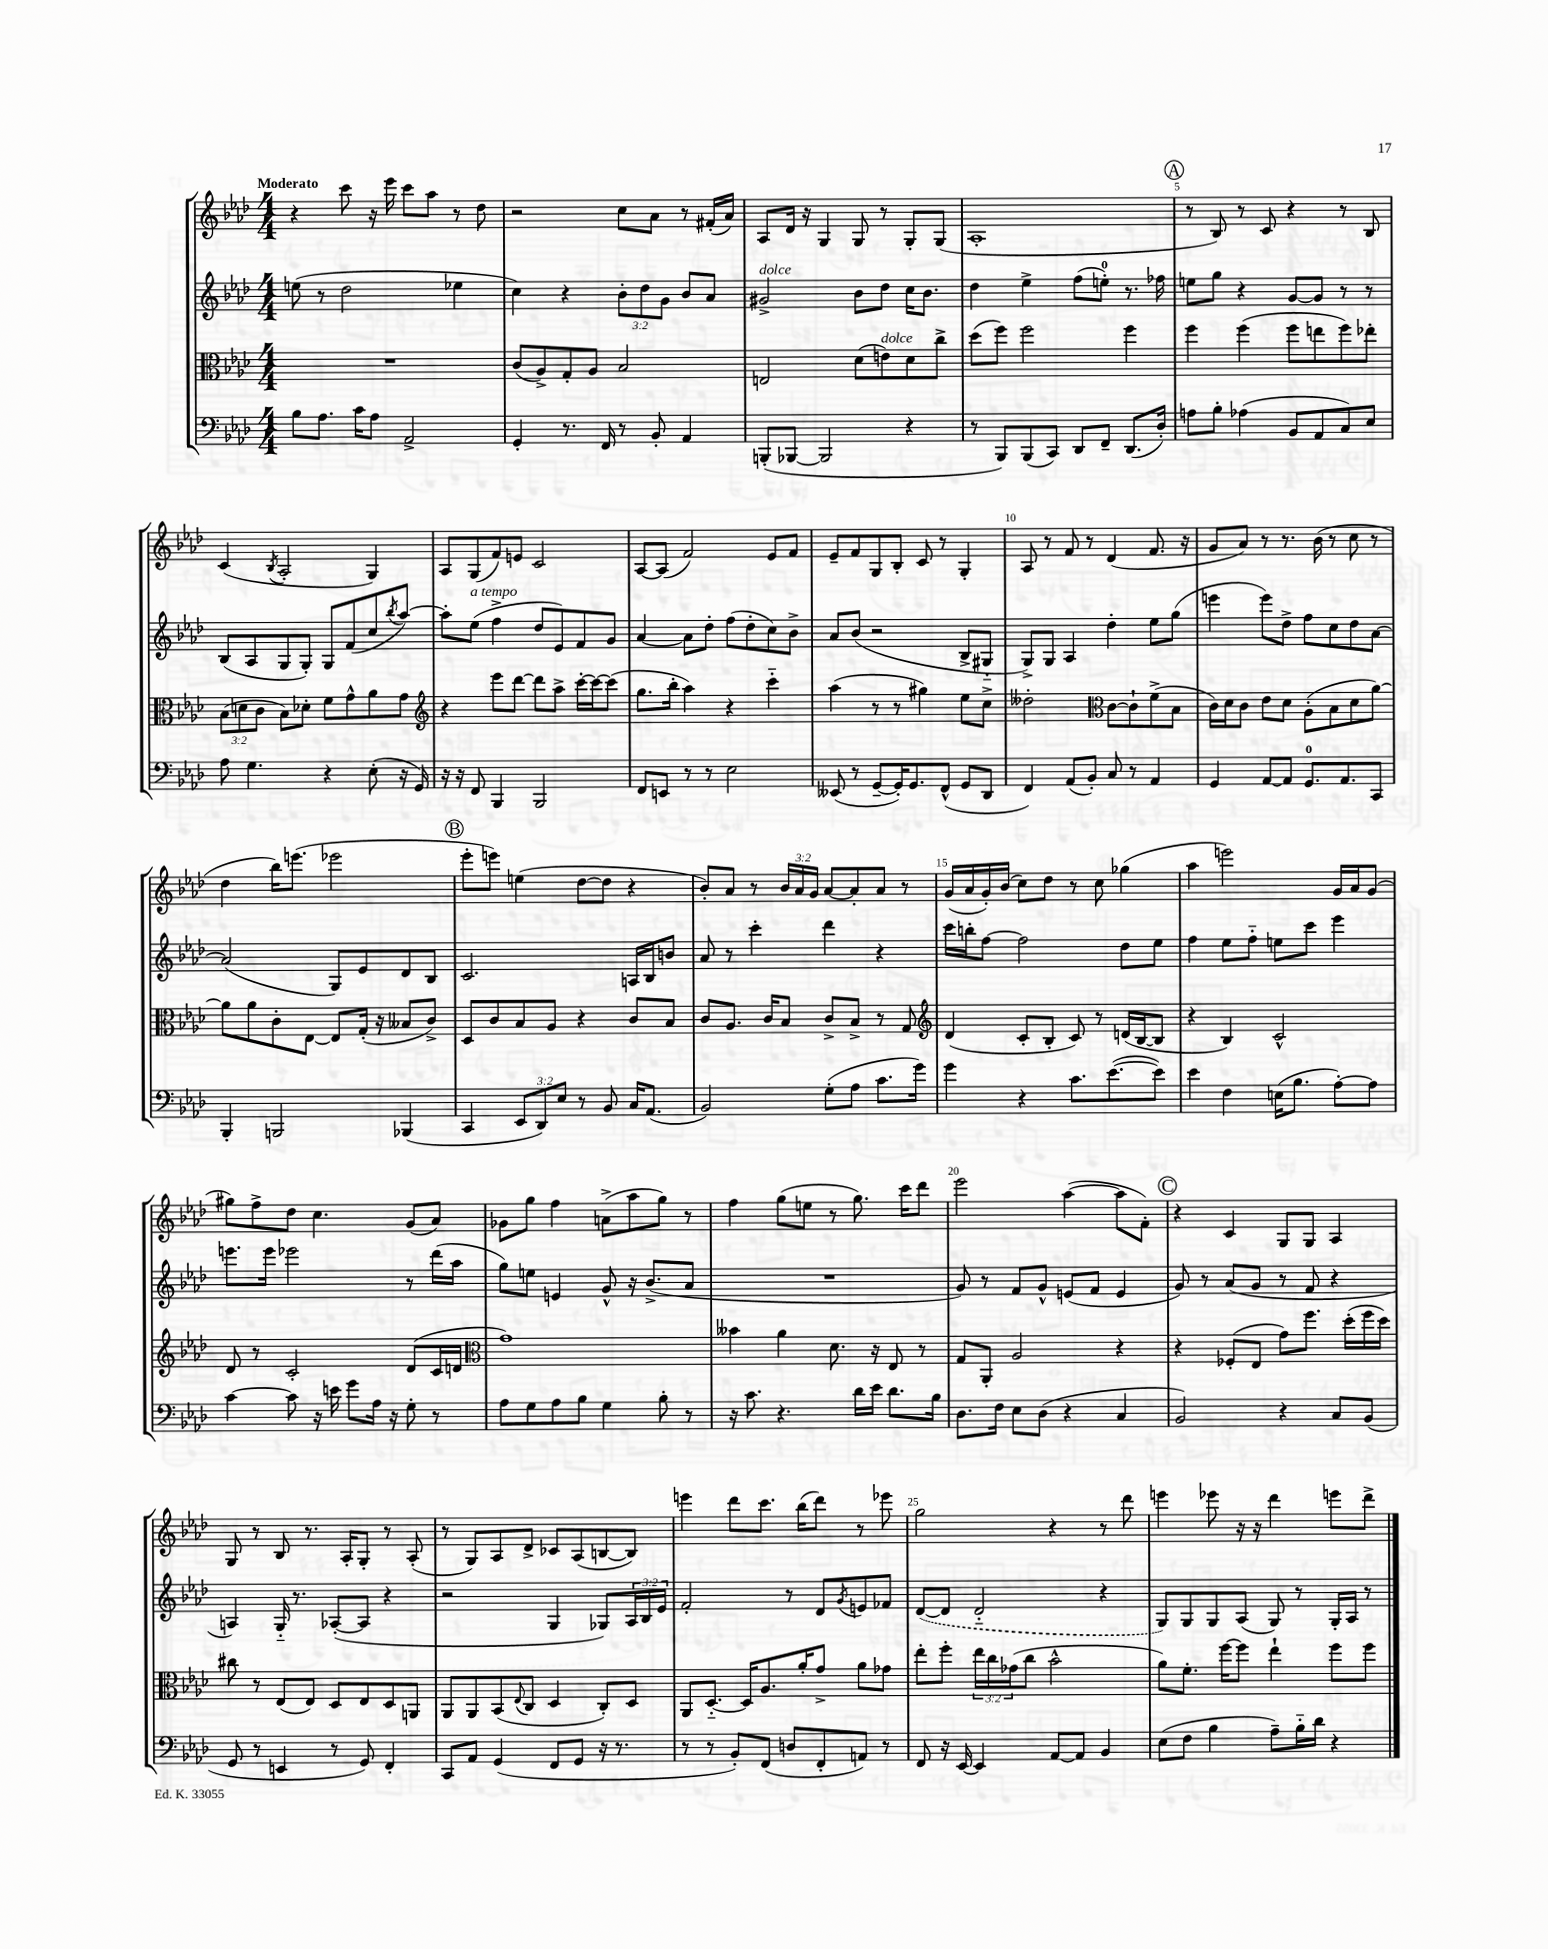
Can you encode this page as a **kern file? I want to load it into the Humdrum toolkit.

**kern	**kern	**kern	**kern
*staff4	*staff3	*staff2	*staff1
*clefF4	*clefC3	*clefG2	*clefG2
*k[b-e-a-d-]	*k[b-e-a-d-]	*k[b-e-a-d-]	*k[b-e-a-d-]
*M4/4	*M4/4	*M4/4	*M4/4
8B-	1r	(8ee	4r
8.A-	.	8r	.
.	.	2dd-	8ccc
16c	.	.	.
8A-	.	.	16r
.	.	.	16eee-
2AA-^	.	.	8ccc
.	.	.	8aa-
.	.	4ee-	8r
.	.	.	8dd-
=	=	=	=
4GG'	(8c	4cc)	2r
.	8A-^)	.	.
8.r	8G'	4r	.
.	8A-	.	.
16FF	.	.	.
8r	2B-	12b-'	8cc
.	.	12dd-	.
8BB-'	.	.	8a-
.	.	12g	.
4AA-	.	8b-	8r
.	.	8a-	(16f#'
.	.	.	16a-)
=	=	=	=
(8BBB'	2E	2g#^	8A-
[8BBB-	.	.	16d-
.	.	.	16r
2BBB-]	.	.	4G
.	(8d-	8b-	8G
.	8e)	8dd-	8r
4r	8d-	16cc	8G'
.	.	8.b-	.
.	8cc^	.	(8G
=	=	=	=
8r	(8dd-	4dd-	1A-'
8BBB-)	8ff)	.	.
(8BBB-	2ff	4ee-^	.
8CC)	.	.	.
8DD-	.	(8ff	.
8FF~	.	8ee')	.
(8.DD-	4ff	8.r	.
16D-')	.	16ff-	.
=	=	=	=
8A	4ff	8ee	8r
8B-'	.	8gg	8B-)
(4A-	(4ff	4r	8r
.	.	.	8c
8BB-	8ff	[8g	4r
8AA-	8ee	8g]	.
8C)	8ff)	8r	8r
8E-	8ee-'	8r	8B-
=	=	=	=
8A-	(12B-	(8B-	(4c
.	12d	.	.
4.G	.	8A-	.
.	12c	.	.
.	.	.	8qB-
.	8B-)	8G	2A-'
.	8d-'	8G')	.
4r	8f	8G	.
.	8g^^	(8f	.
(8E-'	8a-	8cc	4G)
.	.	8qbb-	.
16r	8g	[8aa-)	.
16GG)	.	.	.
=	=	=	=
*	*clefG2	*	*
16r	4r	8aa-']	8A-
16r	.	.	.
8FF	.	(8ee-	(8G
4BBB-	8eee-	4ff^	8f)
.	[8ddd-	.	8e
2BBB-	8ddd-]	8dd-	2c
.	8aa-^	8e-)	.
.	[16ccc'	8f	.
.	16ccc_	.	.
.	(8ccc]	8g	.
=	=	=	=
8FF	8.gg	[4a-	[8A-
8EE	.	.	(8A-]
.	16bb-'	.	.
8r	4aa-)	8a-]	2f)
8r	.	8dd-'	.
2E-	4r	(8ff	.
.	.	8dd-'	.
.	4ccc'~	8cc)	8e-
.	.	8b-^	8f
=	=	=	=
(8EE--	(4aa-	8a-	8e-~
8r	.	(8b-	8f
[8GG~	8r	2r	8G
16GG'])	8r	.	8B-'
8.GG	.	.	.
.	4gg#)	.	8c
(8FF^^	.	.	8r
8GG	8ee-	8B-^	4G'
8DD-	8cc^	8G#'~	.
=	=	=	=
4FF)	2dd--'	8G^)	8A-
.	.	8G	8r
(8AA-	.	4A-	8f
8BB-')	.	.	8r
*	*clefC3	*	*
8C	[8c	4dd-'	(4d-
8r	8c`]	.	.
4AA-	(8f^	8ee-	8.f
.	8B-	(8gg	.
.	.	.	16r
=	=	=	=
4GG	16c)	4eee	8g
.	16d-	.	.
.	8c	.	8a-)
[8AA-	8e-	8eee)	8r
8AA-]	8d-	8dd-^	8.r
8.GG	(8A-'	8ff	.
.	.	.	(16b-
.	8B-	8cc	8r
8.AA-	.	.	.
.	8d-	8dd-	8cc
8CC	[8a-)	[8a-	8r
=	=	=	=
4BBB-'	8a-]	(2a-]	4dd-
.	8a-	.	.
2BBB	8c'	.	16bb-)
.	.	.	(8.eee
.	[8E-	.	.
.	8E-]	8G)	2eee-
.	(16G'	8e-	.
.	16r	.	.
(4BBB-	8B--	8d-	.
.	8c^)	8B-	.
=	=	=	=
4CC	8D-	2.c	8eee-'
.	8c	.	8eee)
12EE-	8B-	.	(4ee
12DD-)	.	.	.
.	8A-	.	.
12E-	.	.	.
8r	4r	.	[8dd-
8BB-	.	.	8dd-]
16C	8c	16A	4r
(8.AA-	.	16B-	.
.	8B-	8b	.
=	=	=	=
2BB-)	8c	8a-	8b-')
.	8.A-	8r	8a-
.	.	4ccc'	8r
.	16c	.	.
.	8B-	.	24b-
.	.	.	24a-
.	.	.	24g
(8G'	8c^	4ddd-	[8a-
8A-	8B-^	.	8a-']
8.c	8r	4r	8a-
.	8G	.	8r
16g)	.	.	.
=	=	=	=
*	*clefG2	*	*
4g	(4d-	16ccc	(16g
.	.	16bb'	16a-
.	.	[8ff	16g')
.	.	.	(16b-
4r	8c'	2ff]	8cc)
.	8B-'	.	8dd-
8.c	8c)	.	8r
.	8r	.	8cc
([8.e-	.	.	.
.	(16d	8dd-	(4gg-
.	[16B-	.	.
8e-])	8B-]	8ee-	.
=	=	=	=
4e-	4r	4ff	4aa-
4F	4B-)	8ee-	2eee)
.	.	8ff'~	.
(16E	2c^^	8ee	.
8.B-	.	.	.
.	.	8ccc	.
[8A-')	.	4eee-	16g
.	.	.	16a-
8A-]	.	.	(8g
=	=	=	=
[4c	8d-	8.eee	8gg#)
.	8r	.	8ff^
.	.	16eee	.
8c]	2c'	2eee-	8dd-
16r	.	.	4.cc
16e	.	.	.
8g	.	.	.
16A-	.	.	.
16r	.	.	.
8G'	(8d-	8r	(8g
8r	16c	(16ddd-	8a-)
.	16d	16aa-	.
=	=	=	=
*	*clefC3	*	*
8A-	1g)	8gg)	8g-
8G	.	8ee	8gg
8A-	.	4e	4ff
8B-	.	.	.
4G	.	8g^^	(8a^
.	.	16r	8aa-
.	.	(8.b-^	.
8B-'	.	.	8gg)
8r	.	8a-	8r
=	=	=	=
16r	4b--	1r	4ff
8.c	.	.	.
4.r	4a-	.	(8gg
.	.	.	8ee
.	8.d-	.	8r
16d-	.	.	8.gg)
16e-	16r	.	.
8.d-	8E-	.	.
.	.	.	16ccc
.	8r	.	8ddd-
16B-	.	.	.
=	=	=	=
8.D-	8G	8g)	2eee-
.	8AA-'	8r	.
16F	.	.	.
8E-	2A-	8f	.
(8D-	.	8g^^	.
4r	.	(8e	([4aa-
.	.	8f	.
4C	4r	4e	8aa-]
.	.	.	8f')
=	=	=	=
2BB-)	4r	8g)	4r
.	.	8r	.
.	(8F-'	(8a-	4c
.	8E-	8g	.
4r	8g)	8r	8G
.	8.ff	8f	8G
8C	.	4r	4A-
.	(16dd-'	.	.
(8BB-	16ff	.	.
.	16dd-)	.	.
=	=	=	=
8GG	8cc#	4A)	8G
8r	8r	.	8r
4EE	(8E-	16G'~	8B-
.	.	8.r	.
.	8E-)	.	8.r
8r	8D-	([8A-'	.
.	.	.	16A-'
8GG)	8E-	8A-]	8G'
4FF'	8D-	4r	8r
.	8AA	.	(8A-'
=	=	=	=
8CC	8AA-	2r	8r
8AA-	8AA-	.	8G)
(4GG	(8BB-	.	8A-
.	8qqE-	.	.
.	8C	.	8d-^
8FF	4D-	4G	8c-
8GG	.	.	(8A-
16r	8C')	8G-)	[8B
8.r	.	.	.
.	8D-	24A-	8B])
.	.	24B-	.
.	.	24e-	.
=	=	=	=
8r	8AA-	2f'	4eee
8r	[8.D-'~	.	.
8BB-')	.	.	8ddd-
.	16D-]	.	.
(8FF	8.A-	.	8.ccc
8D	.	8r	.
.	16a-'	.	(16bb-
8FF'	8g^	8d-	8ddd-)
.	.	8qg	.
8AA)	8a-	8e	8r
8r	8g-	8f-	8eee-
=	=	=	=
8FF	8ee-'	([8d-	2gg
16r	8ff'	8d-]	.
[16EE-	.	.	.
4EE-]	24ee-	2d-'~	.
.	24cc	.	.
.	(24g-	.	.
.	8cc	.	.
[8AA-	2b-^^	.	4r
8AA-]	.	.	.
4BB-	.	4r	8r
.	.	.	8ddd-
=	=	=	=
(8E-	8a-)	8G)	4eee
8F	8.f'	8G	.
4B-	.	8G	8eee-
.	[16ff	.	.
.	8ff]	(8A-	16r
.	.	.	16r
8A-~)	4ee-`	8G)	4ddd-
16B-'~	.	8r	.
16d-	.	.	.
4r	8ff	16G'	8eee
.	.	16A-	.
.	8ff	8r	8ddd-^
==	==	==	==
*-	*-	*-	*-
